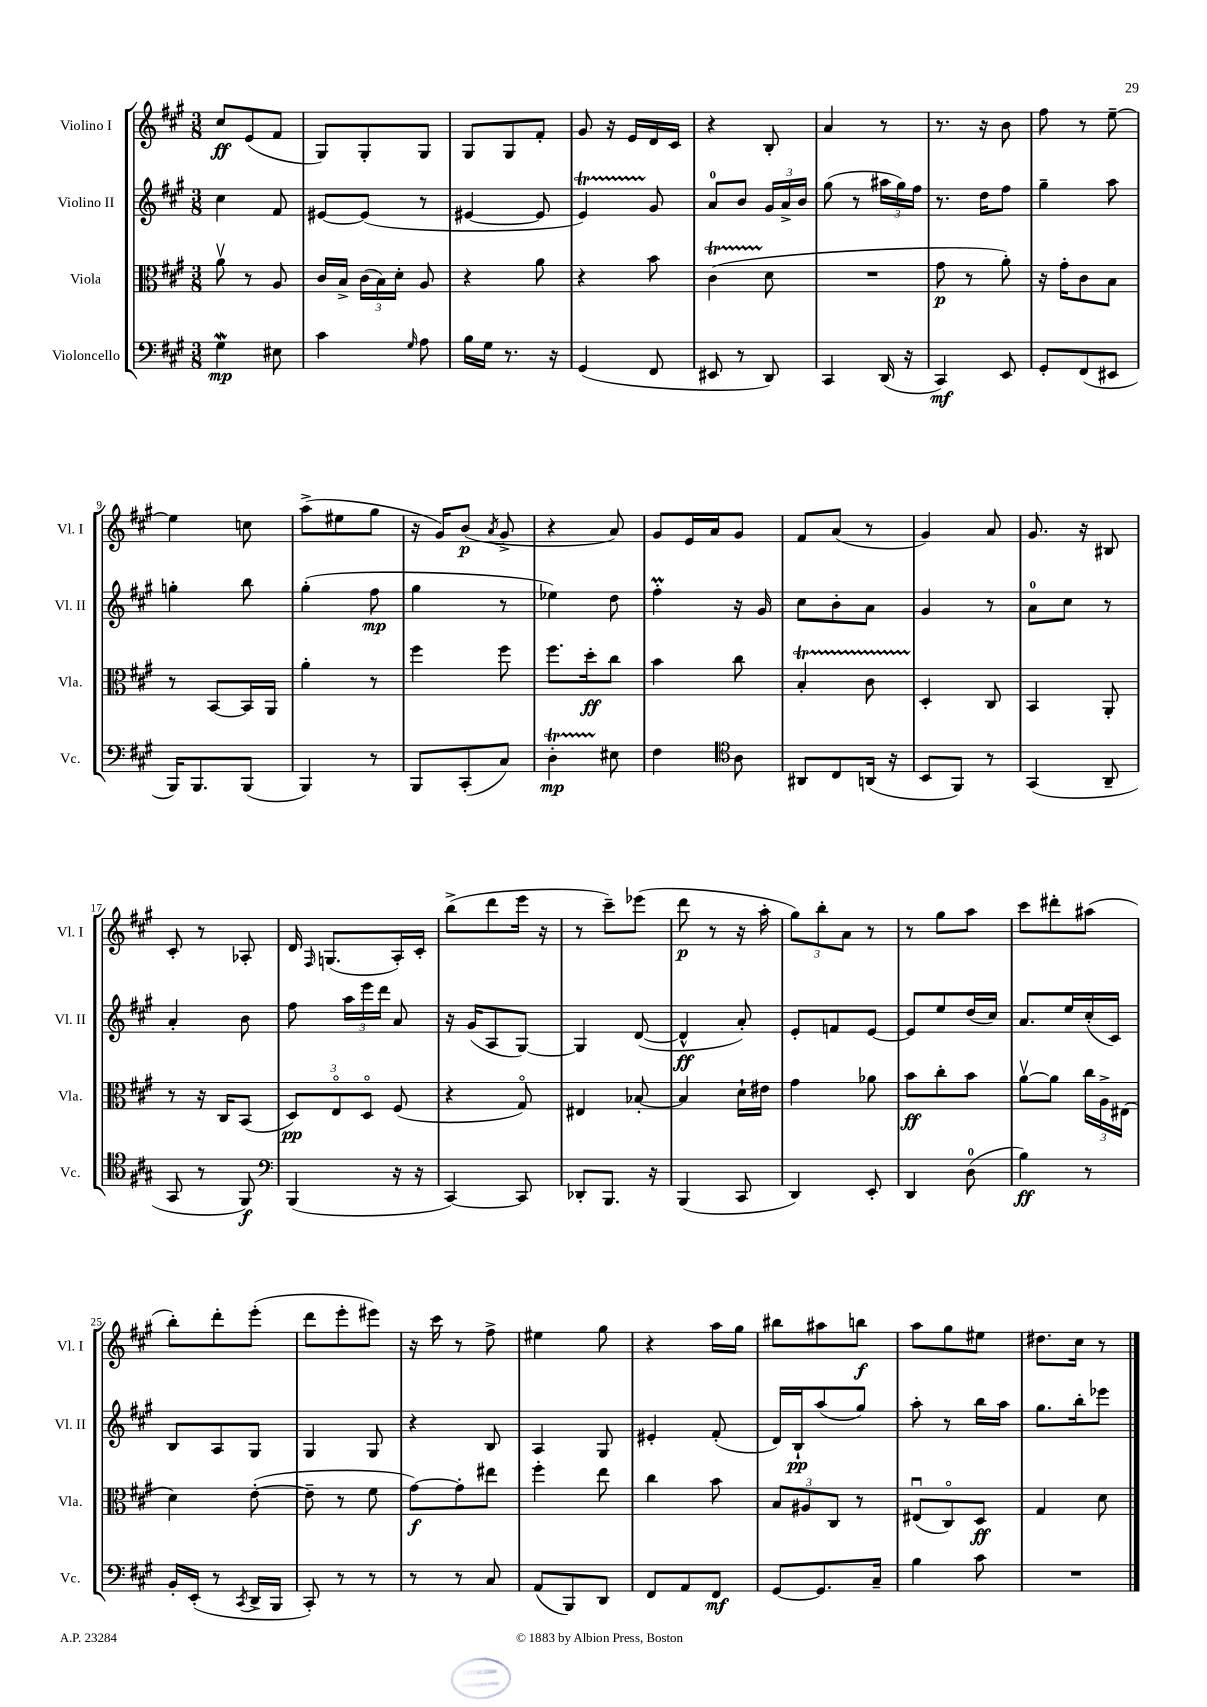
<<
\new StaffGroup <<
\new Staff = "s0" \with { instrumentName = "Violino I" shortInstrumentName = "Vl. I" } {
    \clef treble \key a \major \numericTimeSignature \time 3/8
    \autoBeamOff cis''8[\ff e'8( fis'8] |
    gis8[) gis8-. gis8] |
    gis8[ gis8 fis'8]-. |
    gis'8 r16 e'16[ d'16 cis'16] |
    r4 b8-. |
    a'4 r8 |
    r8. r16 b'8 |
    fis''8 r8 e''8~-- |
    e''4 c''8 |
    a''8[->( eis''8 gis''8] |
    r16 gis'16[) b'8]\p( \acciaccatura { a'8 } gis'8-> |
    r4 a'8) |
    gis'8[ e'16 a'16 gis'8] |
    fis'8[ a'8]( r8 |
    gis'4) a'8 |
    gis'8. r16 bis8 |
    cis'8-. r8 aes8-. |
    d'16 \grace { fis16 } g8.[( a16-.) cis'16]-. |
    b''8[->( d'''8 e'''16] r16 |
    r8 cis'''8[--) ees'''8]( |
    d'''8\p r8 r16 a''16-. |
    \tuplet 3/2 { gis''8[) b''8-. a'8] } r8 |
    r8 gis''8[ a''8] |
    cis'''8[ dis'''8-. ais''8]( |
    b''8[-.) d'''8-. e'''8]-.( |
    d'''8[ e'''8-. eis'''8]) |
    r16 cis'''16 r8 fis''8-> |
    eis''4 gis''8 |
    r4 a''16[ gis''16] |
    bis''8[ ais''8 b''8]\f |
    a''8[ gis''8 eis''8] |
    dis''8.[ cis''16] r8 \bar "|." |
}
\new Staff = "s1" \with { instrumentName = "Violino II" shortInstrumentName = "Vl. II" } {
    \clef treble \key a \major \numericTimeSignature \time 3/8
    \autoBeamOff cis''4 fis'8 |
    eis'8[~ eis'8]( r8 |
    eis'4~ eis'8 |
    e'4\startTrillSpan) gis'8\stopTrillSpan |
    a'8[-0 b'8] \tuplet 3/2 { gis'16[ a'16-> b'16] } |
    gis''8( r8 \tuplet 3/2 { ais''16[ gis''16) fis''16] } |
    r8. d''16[ fis''8] |
    gis''4-- a''8 |
    g''4-. b''8 |
    gis''4-.( fis''8\mp |
    gis''4 r8 |
    ees''4) d''8 |
    fis''4-.\prall r16 gis'16 |
    cis''8[ b'8-. a'8] |
    gis'4 r8 |
    a'8[-0 cis''8] r8 |
    a'4-. b'8 |
    fis''8 \tuplet 3/2 { a''16[ e'''16 d'''16] } a'8 |
    r16 gis'16[( a8 gis8]~) |
    gis4 d'8~( |
    d'4-^\ff a'8-.) |
    e'8[-. f'8 e'8]~ |
    e'8[ e''8 d''16( cis''16]) |
    a'8.[ e''16 cis''16-.( cis'16]) |
    b8[ a8 gis8] |
    gis4 gis8 |
    r4 b8 |
    a4 gis8 |
    eis'4-. fis'8-.( |
    d'16[) b16-!\pp a''8( gis''8]) |
    a''8-. r8 b''16[ a''16] |
    gis''8.[ b''16-. ees'''8] \bar "|." |
}
\new Staff = "s2" \with { instrumentName = "Viola" shortInstrumentName = "Vla." } {
    \clef alto \key a \major \numericTimeSignature \time 3/8
    \autoBeamOff a'8\upbow r8 a8 |
    cis'16[ b16]-> \tuplet 3/2 { cis'16[( b16) d'16]-. } a8 |
    r4 a'8 |
    r4 b'8 |
    cis'4\startTrillSpan( d'8\stopTrillSpan |
    R4. |
    gis'8\p r8 a'8-.) |
    r16 gis'16[-. cis'8 b8] |
    r8 b,8[~ b,16 a,16] |
    a'4-. r8 |
    fis''4 fis''8 |
    fis''8.[ d''16-.\ff cis''8] |
    b'4 cis''8 |
    b4-.\startTrillSpan cis'8 |
    d4-.\stopTrillSpan cis8 |
    b,4 a,8-. |
    r8 r16 cis16[ b,8]( |
    \tuplet 3/2 { d8[\pp) e8\flageolet d8]\flageolet } fis8( |
    r4 gis8\flageolet) |
    eis4 bes8~-. |
    bes4 d'16[-! eis'16] |
    gis'4 aes'8 |
    b'8[\ff cis''8-. b'8] |
    a'8[~\upbow a'8] \tuplet 3/2 { cis''16[ a16-> eis16]( } |
    d'4) e'8~-.( |
    e'8-- r8 fis'8 |
    gis'8[~\f) gis'8-. eis''8] |
    fis''4-. e''8 |
    cis''4 b'8 |
    \tuplet 3/2 { b8[ ais8 cis8] } r8 |
    eis8[\downbow( cis8\flageolet) d8]\ff |
    gis4 d'8 \bar "|." |
}
\new Staff = "s3" \with { instrumentName = "Violoncello" shortInstrumentName = "Vc." } {
    \clef bass \key a \major \numericTimeSignature \time 3/8
    \autoBeamOff gis4\mordent\mp eis8 |
    cis'4 \grace { gis16 } a8 |
    b16[ gis16] r8. r16 |
    gis,4( fis,8 |
    eis,8 r8 d,8) |
    cis,4 d,16( r16 |
    cis,4\mf) e,8 |
    gis,8[-. fis,8( eis,8] |
    b,,16[) b,,8. b,,8]( |
    b,,4) r8 |
    b,,8[ cis,8-.( cis8]) |
    d4-.\startTrillSpan\mp eis8\stopTrillSpan |
    fis4 \clef tenor a8 |
    ais,8[ cis8 a,16]( r16 |
    b,8[ fis,8]) r8 |
    gis,4( a,8-- |
    gis,8 r8 fis,8\f) |
    \clef bass b,,4( r16 r16 |
    cis,4~) cis,8 |
    des,8[-. b,,8.] r16 |
    b,,4( cis,8 |
    d,4) e,8-. |
    d,4 d8-0( |
    b4\ff) r8 |
    b,16[-. e,16]-.( r8 \acciaccatura { cis,8 } d,16[-> b,,16] |
    cis,8-.) r8 r8 |
    r8 r8 cis8 |
    a,8[( b,,8) d,8] |
    fis,8[ a,8 fis,8]\mf |
    gis,8[~ gis,8. cis16]-- |
    b4 cis'8 |
    R4. \bar "|." |
}
>>
>>
